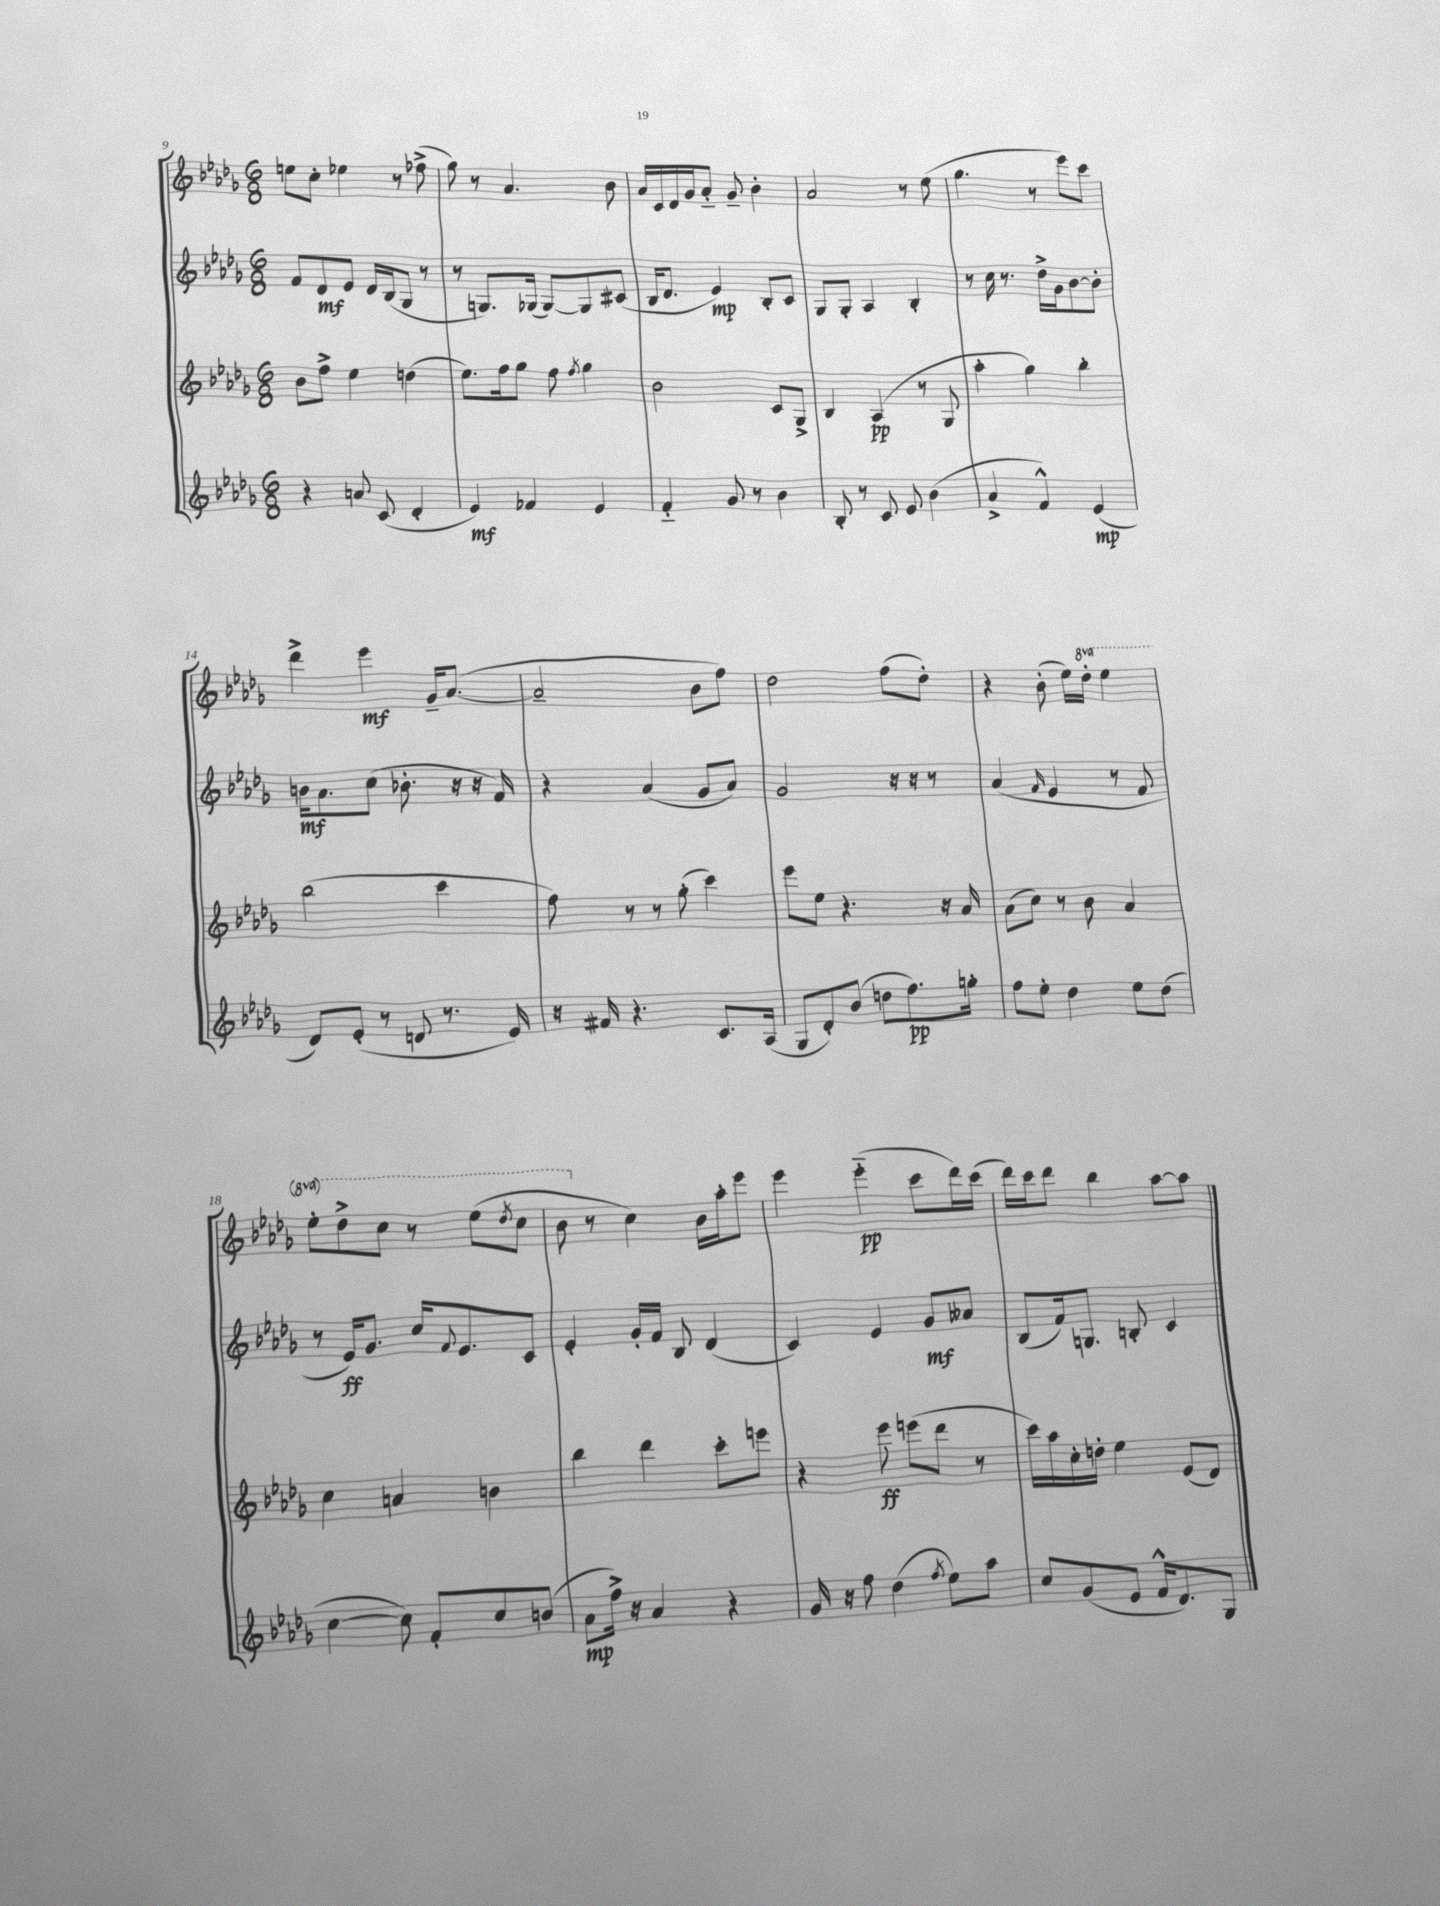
<<
\new StaffGroup <<
\new Staff = "s0" {
    \clef treble \key des \major \numericTimeSignature \time 6/8 \set Staff.ottavationMarkups = #ottavation-simple-ordinals
    e''8 c''8-. ees''4 r8 fes''8->( |
    ges''8) r8 aes'4. bes'8 |
    aes'16 c'16 des'16 ges'16 aes'8-_ ges'8-- bes'4-. |
    aes'2 r8 ees''8( |
    ges''4. r8 ees'''8) c'''8 |
    des'''4-> ees'''4\mf ges'16-- aes'8.~( |
    aes'2-- bes'8 f''8) |
    des''2 f''8( des''8-.) |
    r4 bes'8-.( ees''16) \ottava #1 des'''16-. ees'''4 |
    ees'''8-. des'''8-> c'''8 r8 ees'''8( \acciaccatura { des'''8 } c'''8 |
    bes''8 \ottava #0 r8 c''4) bes'16 aes''16-. ees'''8 |
    ees'''4 ees'''4-_\pp( c'''8 des'''16) c'''16( |
    des'''16) c'''16 des'''8 bes''4 aes''8~ aes''8 \bar "|." |
}
\new Staff = "s1" {
    \clef treble \key des \major \numericTimeSignature \time 6/8
    f'8 des'8\mf ees'8 des'16 bes16( ges8 r8 |
    r8 g8.) ges16( ges8~) ges8 cis'8( |
    bes16 des'8. ees'4\mp) bes8-. c'8 |
    ges8 ges8-. aes4 bes4-. |
    r8 c''16 r8. des''16-> ges'16 bes'8~ bes'8-. |
    b'16\mf aes'8. c''8( bes'8.-. r16 r16 f'16) |
    r4 aes'4( ges'8 aes'8) |
    ges'2 r16 r16 r8 |
    aes'4( \grace { f'16 } ees'4 r8 f'8 |
    r8 ees'16\ff) ges'8. c''16 \appoggiatura { f'8 } ees'8. c'8 |
    ees'4-. ges'16-. f'16 bes8 des'4( |
    c'4) ees'4 ges'8\mf aeses'8 |
    bes8( f'16) g8. b8-. c'4 \bar "|." |
}
\new Staff = "s2" {
    \clef treble \key des \major \numericTimeSignature \time 6/8
    bes'8 f''8-> ees''4 d''4( |
    ees''8.) f''16 ges''8 f''8 \acciaccatura { f''8 } ges''4 |
    bes'2 c'8 ges8-> |
    bes4 aes4\pp( r8 ges8 |
    aes''4-. ges''4) bes''4-. |
    bes''2( c'''4 |
    f''8) r8 r8 ges''8-.( c'''4) |
    ees'''8 ees''8 r4. r16 aes'16 |
    aes'8( c''8) r8 bes'8 aes'4 |
    c''4 a'4 b'4 |
    bes''4 des'''4 c'''8-. e'''8 |
    r4 ees'''8\ff e'''8( des'''8 r8 |
    c'''16) aes''16 c''16-. d''16-. ees''4 ees'8( des'8) \bar "|." |
}
\new Staff = "s3" {
    \clef treble \key des \major \numericTimeSignature \time 6/8
    r4 a'8 c'8( des'4-. |
    ees'4\mf) fes'4 ees'4 |
    f'4-_ ges'8 r8 bes'4 |
    bes8-. r8 c'8 ees'8 bes'4( |
    aes'4-> f'4-^) ees'4\mp( |
    des'8) ees'8-.( r8 d'8 r8. ees'16) |
    r16 fis'16 r4. c'8. aes16( |
    ges8 des'8-.) bes'8( d''8 f''8.\pp) g''16-. |
    f''8 ees''8-. des''4 ees''8 des''8( |
    c''4~ c''8) f'8-. c''8 b'8( |
    aes'8\mp f''16->) r16 aes'4 r4 |
    ges'16 r16 f''8 des''4( \acciaccatura { f''8 } ees''8) aes''8 |
    c''8 ges'8( ees'8 f'16-^ des'8.) ges8 \bar "|." |
}
>>
>>
\layout { \context { \Score currentBarNumber = #9 } }
